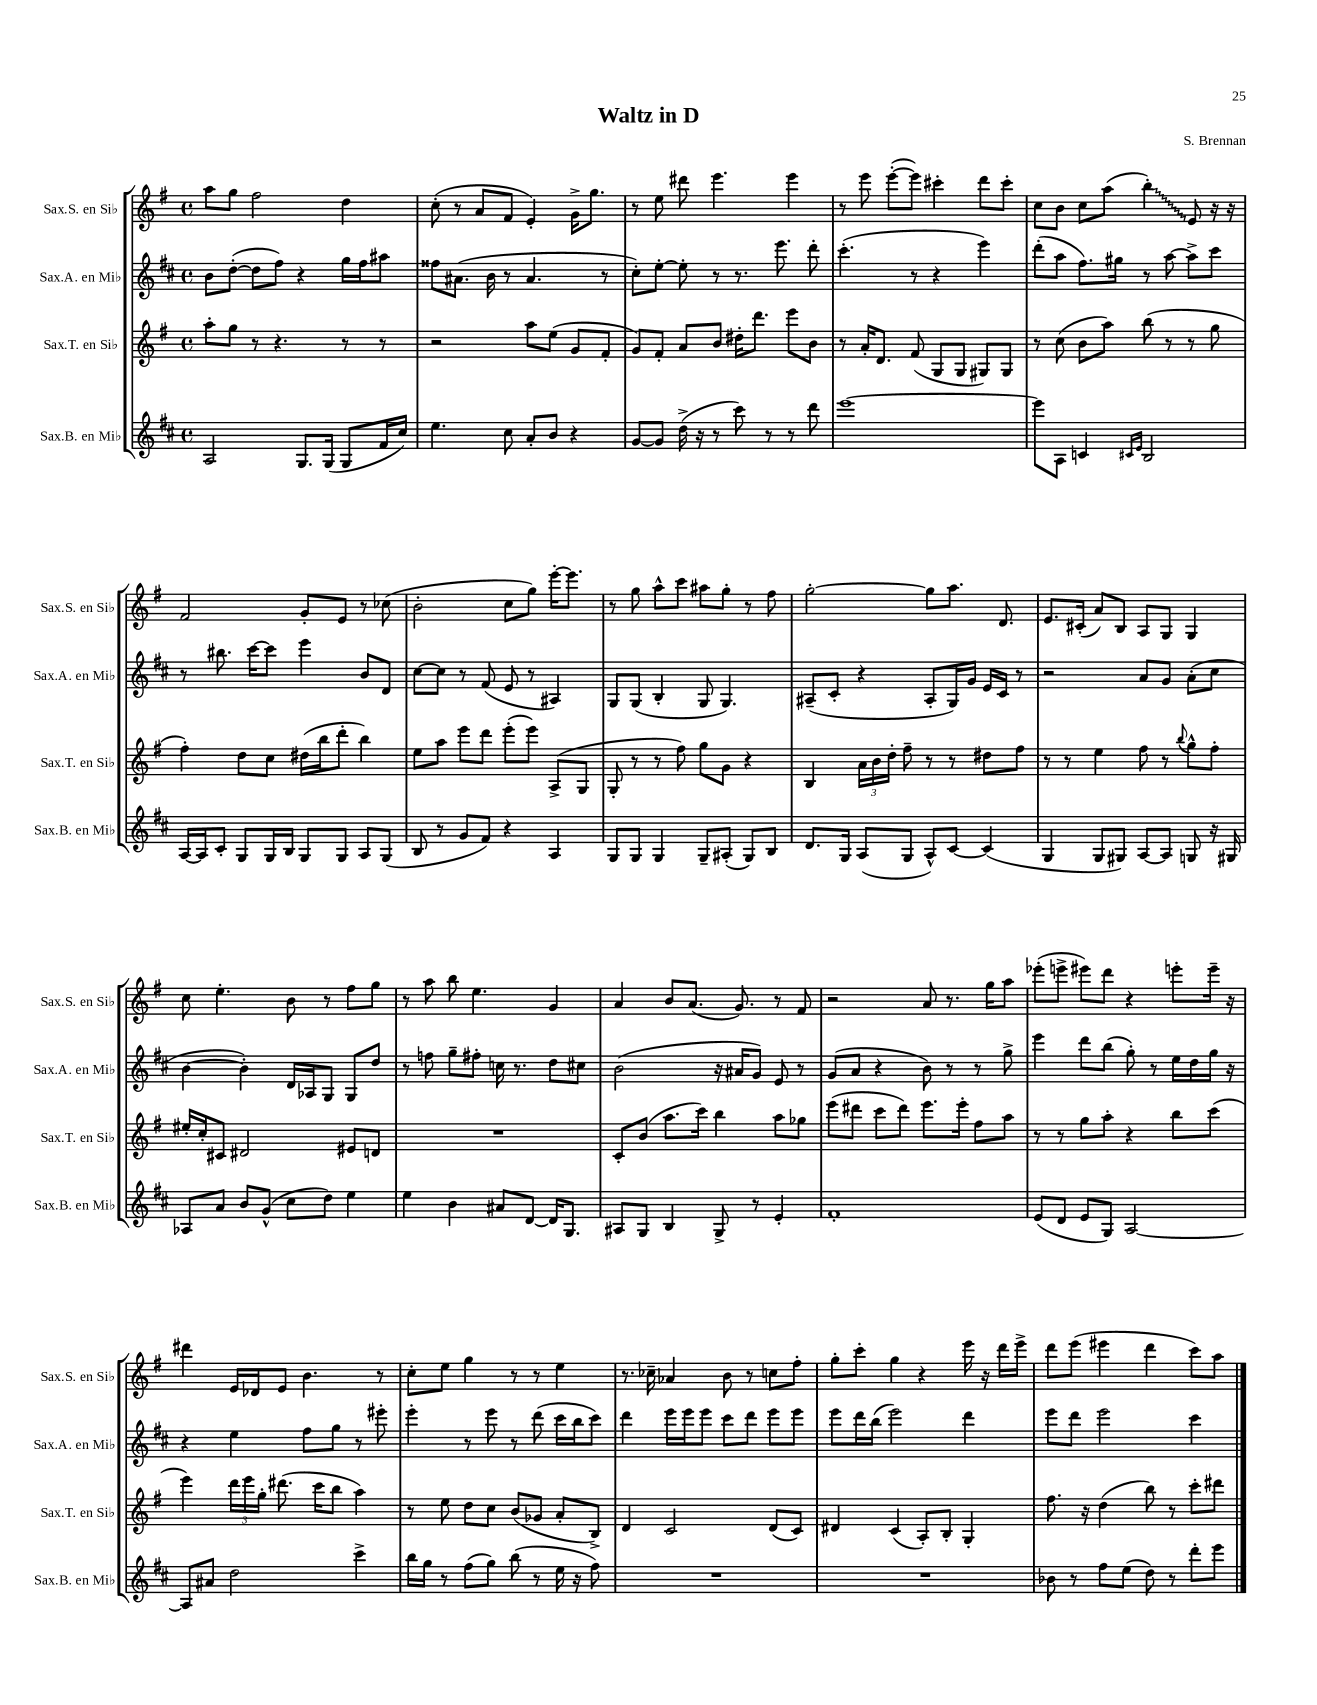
\header { title = "Waltz in D" composer = "S. Brennan" }
<<
\new StaffGroup <<
\new Staff = "s0" \with { instrumentName = "Sax.S. en Sib" shortInstrumentName = "Sax.S. en Sib" } {
    \clef treble \key g \major \defaultTimeSignature \time 4/4
    \autoBeamOff a''8[ g''8] fis''2 d''4 |
    c''8-.( r8 a'8[ fis'8] e'4-.) g'16[-> g''8.] |
    r8 e''8 dis'''8 e'''4. e'''4 |
    r8 e'''8 e'''8[~-.( e'''8]) cis'''4-. d'''8[ cis'''8]-. |
    c''8[ b'8] c''8[ a''8]( \once \override Glissando.style = #'zigzag b''4-.\glissando) e'8 r16 r16 |
    fis'2 g'8[-. e'8] r8 ces''8( |
    b'2-. c''8[ g''8]) e'''16[~-. e'''8.] |
    r8 g''8 a''8[-^ c'''8] ais''8[ g''8]-. r8 fis''8 |
    g''2~-. g''8[ a''8.] d'8. |
    e'8.[ cis'16]-.( a'8[) b8] a8[ g8] g4 |
    c''8 e''4.-. b'8 r8 fis''8[ g''8] |
    r8 a''8 b''8 e''4. g'4 |
    a'4 b'8[ a'8.]( g'8.) r8 fis'8 |
    r2 a'8 r8. g''16[ a''8] |
    ees'''8[-.( e'''8]-> eis'''8[) d'''8] r4 e'''8[-. e'''16]-- r16 |
    dis'''4 e'16[ des'16 e'8] b'4. r8 |
    c''8[-. e''8] g''4 r8 r8 e''4 |
    r8. ces''16-- aes'4 b'8 r8 c''8[ fis''8]-. |
    g''8[-. c'''8]-. g''4 r4 e'''16 r16 d'''16[ e'''16]-> |
    d'''8[ e'''8]( eis'''4 d'''4 c'''8[) a''8] \bar "|." |
}
\new Staff = "s1" \with { instrumentName = "Sax.A. en Mib" shortInstrumentName = "Sax.A. en Mib" } {
    \clef treble \key d \major \defaultTimeSignature \time 4/4
    \autoBeamOff b'8[ d''8]~-.( d''8[ fis''8]) r4 g''16[ fis''16 ais''8] |
    fisis''8[ ais'8.]( b'16 r8 ais'4. r8 |
    cis''8[-.) e''8]~-. e''8-. r8 r8. e'''8. d'''8-. |
    cis'''4.-.( r8 r4 e'''4) |
    d'''8[-.( a''8] fis''8.[) gis''16] r8 a''8~ a''8[-> cis'''8] |
    r8 bis''8. cis'''16[~ cis'''8] e'''4 b'8[ d'8] |
    cis''8[~ cis''8] r8 fis'8( e'8 r8 ais4) |
    g8[ g8]( b4-. g8 g4.) |
    ais8[--( cis'8]-. r4 ais8[-. g16) g'16] e'16[ cis'16] r8 |
    r2 a'8[ g'8] a'8[-.( cis''8] |
    b'4~ b'4-.) d'16[ aes16 g8] g8[ d''8] |
    r8 f''8 g''8[-- fis''8]-. c''16 r8. d''8[ cis''8] |
    b'2( r16 ais'16[ g'8]) e'8 r8 |
    g'8[( a'8] r4 b'8) r8 r8 g''8-> |
    e'''4 d'''8[ b''8]( g''8-.) r8 e''16[ d''16 g''16] r16 |
    r4 e''4 fis''8[ g''8] r8 eis'''8-. |
    e'''4-. r8 e'''8 r8 d'''8( cis'''16[ b''16 cis'''8]) |
    d'''4 e'''16[ e'''16 e'''8] cis'''8[ d'''8] e'''8[ e'''8] |
    e'''8[ d'''16 b''16]( e'''2) d'''4 |
    e'''8[ d'''8] e'''2 cis'''4 \bar "|." |
}
\new Staff = "s2" \with { instrumentName = "Sax.T. en Sib" shortInstrumentName = "Sax.T. en Sib" } {
    \clef treble \key g \major \defaultTimeSignature \time 4/4
    \autoBeamOff a''8[-. g''8] r8 r4. r8 r8 |
    r2 a''8[ e''8]( g'8[ fis'8]-. |
    g'8[) fis'8]-. a'8[ b'8] dis''16[-. d'''8.] e'''8[ b'8] |
    r8 a'16[-. d'8.] fis'8( g8[ g8] gis8[) gis8] |
    r8 c''8( b'8[ a''8]) b''8( r8 r8 g''8 |
    fis''4-.) d''8[ c''8] dis''16[( b''16 d'''8]-. b''4) |
    e''8[ a''8] e'''8[ d'''8] e'''8[-.( e'''8]) a8[->( g8] |
    g8-. r8 r8 fis''8) g''8[ g'8] r4 |
    b4 \tuplet 3/2 { a'16[ b'16 d''16]-. } fis''8-- r8 r8 dis''8[ fis''8] |
    r8 r8 e''4 fis''8 r8 \appoggiatura { b''8 } g''8[-^ fis''8]-. |
    eis''16[-. c''16-. cis'8] dis'2 eis'8[ d'8] |
    R1 |
    c'8[-. b'8]( a''8.[ c'''16]) b''4 a''8[ ges''8] |
    e'''8[( dis'''8] c'''8[ dis'''8]) e'''8.[ e'''16]-. fis''8[ a''8] |
    r8 r8 g''8[ a''8]-. r4 b''8[ c'''8]( |
    e'''4) \tuplet 3/2 { d'''16[ e'''16 g''16]-. } dis'''8.( c'''16[ b''8] a''4) |
    r8 e''8 d''8[ c''8] b'8[( ges'8] a'8[-. b8]->) |
    d'4 c'2 d'8[( c'8]) |
    dis'4 c'4( a8[-.) b8]-. g4-. |
    fis''8. r16 d''4( b''8) r8 c'''8[-. dis'''8] \bar "|." |
}
\new Staff = "s3" \with { instrumentName = "Sax.B. en Mib" shortInstrumentName = "Sax.B. en Mib" } {
    \clef treble \key d \major \defaultTimeSignature \time 4/4
    \autoBeamOff a2 g8.[ g16]( g8[ fis'16 cis''16]) |
    e''4. cis''8 a'8[-. b'8] r4 |
    g'8[~ g'8] d''16->( r16 r8 cis'''8) r8 r8 d'''8 |
    e'''1~ |
    e'''8[ a8] c'4 \grace { cis'16[ e'16] } b2 |
    a16[~ a16 cis'8]-. g8[ g16 b16] g8[ g8] a8[ g8]( |
    b8 r8 g'8[ fis'8]) r4 a4 |
    g8[ g8] g4 g8[-- ais8]-.( g8[) b8] |
    d'8.[ g16] a8[( g8] a8[-^) cis'8]~ cis'4( |
    g4 g8[ gis8]) a8[~ a8] g8 r16 gis16 |
    aes8[ a'8] b'8[ g'8]-^( cis''8[ d''8]) e''4 |
    e''4 b'4 ais'8[ d'8]~ d'16[ g8.] |
    ais8[ g8] b4 g8-> r8 e'4-. |
    fis'1-. |
    e'8[( d'8] e'8[ g8]) a2~ |
    a8[ ais'8] d''2 cis'''4-> |
    b''16[ g''16] r8 fis''8[( g''8]) b''8( r8 e''16 r16 fis''8) |
    R1 |
    R1 |
    bes'8 r8 fis''8[ e''8]( d''8) r8 d'''8[-. e'''8] \bar "|." |
}
>>
>>
\layout { \context { \Score \remove "Bar_number_engraver" } }
